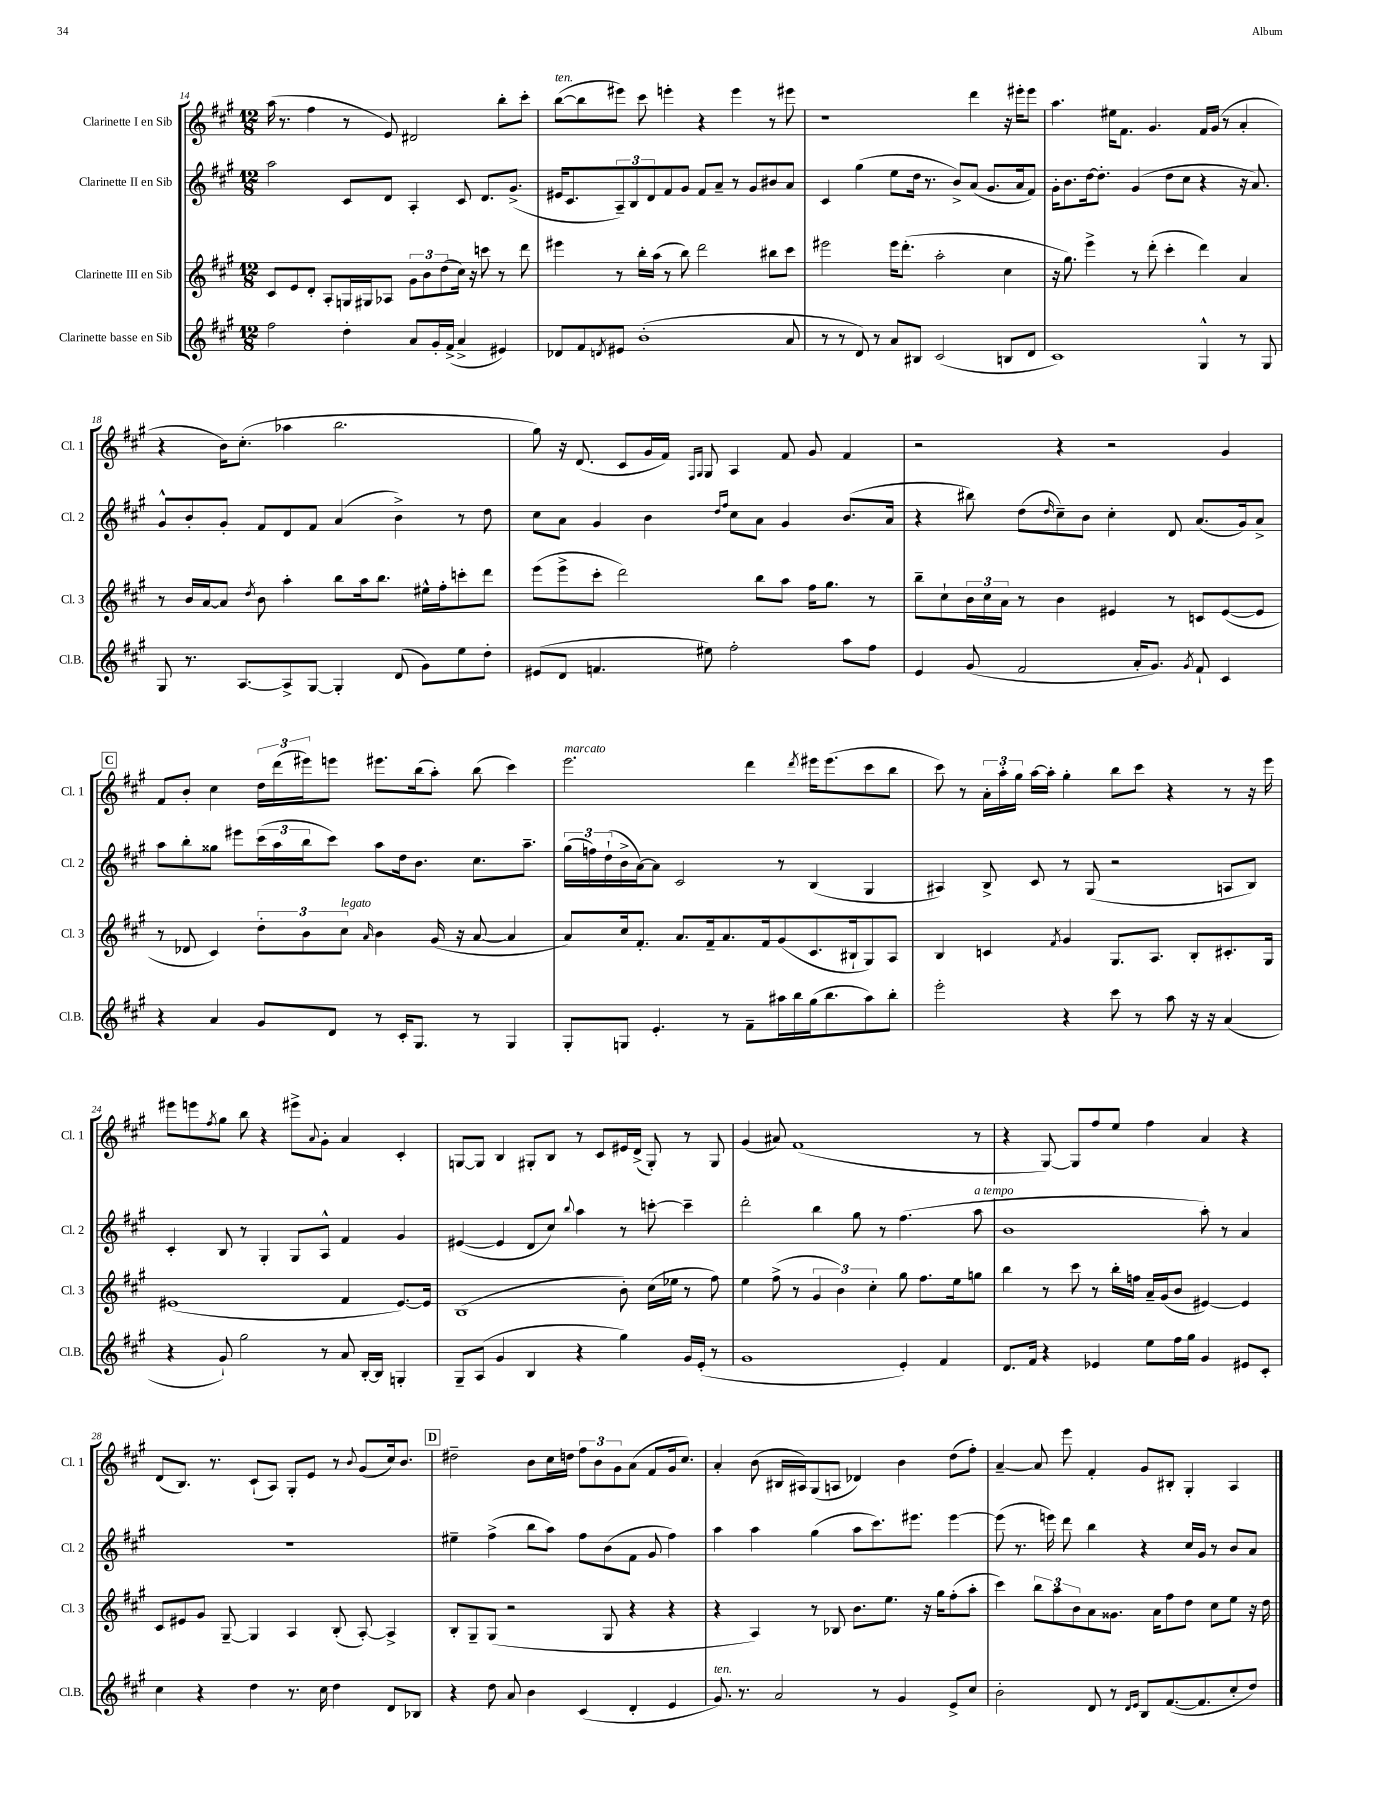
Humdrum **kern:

**kern	**kern	**kern	**kern
*part4	*part3	*part2	*part1
*staff4	*staff3	*staff2	*staff1
*I"Clarinette basse en Sib	*I"Clarinette III en Sib	*I"Clarinette II en Sib	*I"Clarinette I en Sib
*I'Cl.B.	*I'Cl. 3	*I'Cl. 2	*I'Cl. 1
*clefG2	*clefG2	*clefG2	*clefG2
*k[f#c#g#]	*k[f#c#g#]	*k[f#c#g#]	*k[f#c#g#]
*M12/8	*M12/8	*M12/8	*M12/8
=14	=14	=14	=14
2ff#\	8c#/L	2aa\	(16aa\
.	.	.	8.r
.	8e/	.	.
.	8d'/J	.	4ff#\
.	8A'/L	.	.
4dd'\	16Gn/L	8c#/L	8r
.	16G#X/J	.	.
.	8A-X/J	8d/J	8e/)
8a/L	12g#\L	4A'/	2d#X/
.	12b\	.	.
16g#'/L	.	.	.
.	(12dd\	.	.
(16f#^/JJ	.	.	.
4a^/	16cc#\Jk)	8c#/	.
.	16r	.	.
.	8cccn\	8.d/L	.
4e#X/)	8r	.	8bb'\L
.	.	(8.g#^/J	.
.	8ddd\	.	8ccc#'\J
=15	=15	=15	=15
!	!	!	!LO:TX:a:i:t=ten.
8d-X/L	4eee#X\	16e#X/KL	([8bb\L
.	.	8.c#/	.
8f#/	.	.	8bb\]
8qdn/	.	.	.
8e#X/J	8r	12A~/)	8eee#X\J)
.	.	12B/	.
(1b'	16bb'\LL	.	8ccc#\
.	.	12d/	.
.	(16aa\JJ	.	.
.	8r	8f#/	4eeen'\
.	8bb\)	8g#/J	.
.	2ddd\	8f#/L	4r
.	.	8a~/J	.
.	.	8r	4eee\
.	.	8g#/L	.
.	8bb#X\L	8b#X/	8r
8a/	8ccc#\J	8a/J	8eee#X\
=16	=16	=16	=16
8r	2eee#X\	4c#/	1r
8r	.	.	.
8d/)	.	(4gg#\	.
8r	.	.	.
8a/L	16eee#\KL	8ee\L	.
.	(8.ddd'\J	.	.
8B#X/J	.	16dd\Jk	.
.	.	8.r	.
(2c#/	2aa'\	.	.
.	.	8b^/L)	.
.	.	(8a/J	4ddd\
.	.	8.g#/L	.
8Bn/L	4cc#\	.	16r
.	.	16a/k	16eee#X'\KL
8d/J	.	8f#/J)	8eee#\J
=17	=17	=17	=17
1c#)	16r	16g#'\KL	4.aa\
.	8.gg#\)	8.b\	.
.	4eee^\	[16dd\k	.
.	.	8.dd'\J]	.
.	.	.	16ee#X\KL
.	.	.	8.f#\J
.	8r	(4g#/	.
.	(8ddd'\	.	4.g#/
.	4ccc#'\	8dd\L	.
.	.	8cc#\J	.
4G#^^/	4ddd\)	4r	16f#/LL
.	.	.	(16g#/JJ
.	.	.	8r
8r	4a/	16r	4a'/
.	.	8.a/)	.
8G#/	.	.	.
!!LO:LB:g=z
=18	=18	=18	=18
8G#/	8r	8g#^^/L	4r
8.r	16b/LL	8b'/	.
.	[16a/J	.	.
.	8a/J]	8g#'/J	16b\KL)
[8.A/L	.	.	(8.cc#'\J
.	8qdd/	.	.
.	8b\	8f#/L	.
8A^/]	4aa'\	8d/	4aa-X\
[8G#/J	.	8f#/J	.
4G#'/]	8bb\L	(4a/	2.bb\
.	16aa\k	.	.
.	8.bb\J	.	.
(8d/	.	4b^\)	.
8g#\L)	16ee#X^^\LL	.	.
.	16ff#'\J	.	.
8ee\	8cccn'\	8r	.
8dd'\J	8ddd\J	8dd\	.
=19	=19	=19	=19
(8e#X/L	(8eee\L	8cc#\L	8gg#\)
8d/J	8eee^\	8a\J	16r
.	.	.	(8.d/
4.fn/	8ccc#'\J	4g#/	.
.	2ddd\)	.	8c#/L
.	.	4b\	16g#/L
.	.	.	16f#/JJ)
.	.	.	16qqF#/LL
.	.	.	16qqG#/JJ
8ee#X\)	.	.	8G#/
.	.	16qqdd/LL	.
.	.	16qqff#/JJ	.
2ff#'\	.	8cc#\L	4A/
.	8bb\L	8a\J	.
.	8aa\J	4g#/	8f#/
.	16ff#\KL	.	8g#/
.	8.gg#\J	.	.
8aa\L	.	(8.b/L	4f#/
8ff#\J	8r	.	.
.	.	16a/Jk	.
=20	=20	=20	=20
4e/	8bb~\L	4r	2r
.	8cc#`\	.	.
(8g#/	24b\L	8bb#X\)	.
.	24cc#\	.	.
.	24a\JJ	.	.
2f#/	8r	(8dd\L	.
.	.	16qqdd/	.
.	4b\	8cc#~\)	4r
.	.	8b\J	.
.	4e#X/	4cc#'\	2r
16a'/KL	.	.	.
8.g#/J)	.	.	.
.	8r	8d/	.
8qg#/	.	.	.
8f#`/	8cn/L	(8.a/L	.
4c#/	([8e#/	.	4g#/
.	.	16g#/k)	.
.	8e#/J]	8a^/J	.
!!LO:LB:g=z
!!LO:REH:place=s1:t=C
=21	=21	=21	=21
4r	8r	8aa\L	8f#/L
.	8d-X/	8bb'\	8b'/J
4a/	4c#/)	8gg##X\J	4cc#\
.	.	8eee#X\L	.
8g#/L	12dd'\L	(24ccc#\L	24dd\LL
.	.	24aa\	(24ddd\
.	12b\	24bb\J	24eee#X\J)
8d/J	.	8ccc#\J)	8eeen\J
!	!LO:TX:a:i:t=legato	!	!
.	12cc#\J	.	.
.	16qqa/	.	.
8r	4b\	8aa\L	8.eee#X\L
16c#'/KL	.	16dd\k	.
8.G#/J	.	8.b\J	(16bb\k
.	(16g#/	.	8aa'\J)
.	16r	.	.
8r	[8a/	8.cc#\L	(8bb\
4G#/	4a/]	.	4ccc#\)
.	.	8.aa~\J	.
=22	=22	=22	=22
!	!	!	!LO:TX:a:i:t=marcato
8G#'/L	8a/L)	(24gg#\LL	2.eee\
.	.	24ffn\)	.
.	.	(24dd`\	.
8Gn/J	16cc#/k	16b^\	.
.	8.f#'/J	[16a\J)	.
4.e'/	.	8a\J]	.
.	8.a/L	2c#/	.
.	16f#~/k	.	.
8r	8.a/	.	.
8f#~\L	.	.	4ddd\
.	16f#/k	.	.
16aa#X\L	(8g#/	8r	.
16bb\	.	.	.
.	.	.	8qddd/
(16gg#\J	8.c#/	(4B/	16eee#X\KL
8.bb\	.	.	(8.eee#\
.	16B#X`/k	.	.
8aa#\)	8G#/)	4G#/	8ccc#\
8bb'\J	8A/J	.	8bb\J
=23	=23	=23	=23
2eee'\	4B/	4A#X/)	8ccc#\)
.	.	.	8r
.	4cn/	8B^/	24a'\LL
.	.	.	24aa'\
.	.	.	24gg#\JJ
.	.	8c#/	[16aa\LL
.	.	.	16aa'\JJ]
.	8qf#/	.	.
4r	4g#/	8r	4gg#'\
.	.	(8G#/	.
8ccc#\	8.G#/L	2r	8bb\L
8r	.	.	8ccc#\J
.	8.A/J	.	.
8aa\	.	.	4r
16r	8B'/L	.	.
16r	.	.	.
(4a/	8.c#X'/	8An/L	8r
.	.	8B/J)	16r
.	16G#/Jk	.	16eee\
!!LO:LB:g=z
=24	=24	=24	=24
4r	(1e#X	4c#'/	8eee#X\L
.	.	.	8eeen\
.	.	.	8qff#/
8g#`/)	.	8B/	8gg#\J
2gg#\	.	8r	8bb\
.	.	4G#'/	4r
.	.	8G#/L	8eee#X^\L
.	.	.	8qqa/
8r	.	8A^^/J	8g#'\J
8a/	4f#/	4f#/	4a/
[16B'/LL	.	.	.
16B/JJ]	.	.	.
4Gn'/	[8.e#/L)	4g#/	4c#'/
.	16e#/Jk]	.	.
=25	=25	=25	=25
8G#~/L	(1B	([4e#X/	[8Gn/L
(8A/J	.	.	8G/J]
4g#/	.	4e#/]	4B/
4B/	.	8d/L	8G#X'/L
.	.	8cc#/J)	8B/J
.	.	8qqbb/	.
4r	.	4aa\	8r
.	.	.	8c#/L
4gg#\)	8b'\)	8r	16e#X/L
.	.	.	(16d^/JJ
.	(16cc#\LL	[8cccn'\	8G#'/)
.	16ee-X\JJ	.	.
16g#/LL	8r	4ccc~\]	8r
(16e'/JJ	.	.	.
8r	8ff#\)	.	8G#/
=26	=26	=26	=26
1g#	4ee\	2ddd'\	(4g#/
.	(8ff#^\	.	8a#X/)
.	8r	.	(1f#
.	6g#/	4bb\	.
.	6b\)	.	.
.	.	8gg#\	.
.	6cc#'\	.	.
.	.	8r	.
4e'/)	8gg#\	(4.ff#\	.
.	8.ff#\L	.	.
4f#/	.	.	.
.	16ee\k	.	.
!	!	!LO:TX:a:i:t=a tempo	!
.	8ggn\J	8aa\	8r
=27	=27	=27	=27
8.d/L	4bb\	1b	4r
16f#/Jk	.	.	.
4r	8r	.	[8G#/)
.	8ccc#\	.	8G#/L]
4e-X/	8r	.	8ff#/
.	16bb'\LL	.	8ee/J
.	16ffn\JJ	.	.
8ee\L	16a~/LL	.	4ff#\
.	(16g#/J	.	.
16ff#\L	8b/J	.	.
16gg#\JJ	.	.	.
4g#/	[4e#X/)	8aa'\)	4a/
.	.	8r	.
8e#X/L	4e#/]	4a/	4r
8c#'/J	.	.	.
!!LO:LB:g=z
=28	=28	=28	=28
4cc#\	8c#/L	1.r	(8d/L
.	8e#X/	.	8.B/J)
4r	8g#/J	.	.
.	.	.	8.r
.	[8G#~/	.	.
4dd\	4G#/]	.	(8c#`/L
.	.	.	8A/J)
8.r	4A/	.	8G#'/L
.	.	.	8e/J
16cc#\	.	.	.
4dd\	(8B'/	.	8r
.	.	.	8qqb/
.	[8A'/)	.	(8g#/L
8d/L	4A^/]	.	16cc#/k)
.	.	.	8.b/J
8B-X/J	.	.	.
!!LO:REH:place=s1:t=D
=29	=29	=29	=29
4r	8B'/L	4ee#X~\	2dd#X~\
.	8G#~/	.	.
8dd\	(8G#/J	(4ff#^\	.
8a/	2r	.	.
4b\	.	8bb\L	8b\L
.	.	8aa\J)	16cc#\L
.	.	.	16ddn\JJ
(4c#/	.	8ff#\L	12ff#\L
.	.	.	12b\
.	8G#/	(8b\	.
.	.	.	12g#\
4d'/	4r	8f#\J	(8a\J
.	.	8g#/	8f#/L
4e/	4r	4ff#\)	16g#/k
.	.	.	8.cc#/J)
=30	=30	=30	=30
!LO:TX:a:i:t=ten.	!	!	!
8.g#/)	4r	4aa\	4a'/
8.r	.	.	.
.	4A/)	4aa\	(8b\
2a/	.	.	16B#X/LL
.	.	.	16A#X/J)
.	8r	(4gg#\	(8G#/
.	8B-X/	.	8An/J
.	8.b\L	8aa\L	4d-X/)
8r	.	8.ccc#\)	.
.	8.ee\J	.	.
4g#/	.	.	4b\
.	.	8.eee#X\J	.
.	16r	.	.
.	16gg#\KL	.	.
8e^/L	(8ff#'\	[4eee#\	(8dd\L
8cc#/J	8aa'\J	.	8ff#'\J)
=31	=31	=31	=31
2b'\	4ccc#\)	(8eee#\]	[4a~/
.	.	8.r	.
.	12bb\L	.	8a/]
.	.	16eeen\)	.
.	12aa\	.	.
.	.	8ddd\	8eee\
.	12b\	.	.
8d/	8a\	4bb\	4f#'/
8r	8.g##X\J	.	.
16qqd/LL	.	.	.
16qqe/JJ	.	.	.
8B/L	.	4r	8g#/L
.	16a\KL	.	.
([8.f#/	8ff#\	.	8B#X'/J
.	8dd\J	16cc#/LL	4G#'/
8.f#/]	.	16g#/JJ	.
.	8cc#\L	8r	.
8cc#'/	8ee\J	8b/L	4A/
8dd/J)	16r	8a/J	.
.	16dd\	.	.
==	==	==	==
*-	*-	*-	*-
